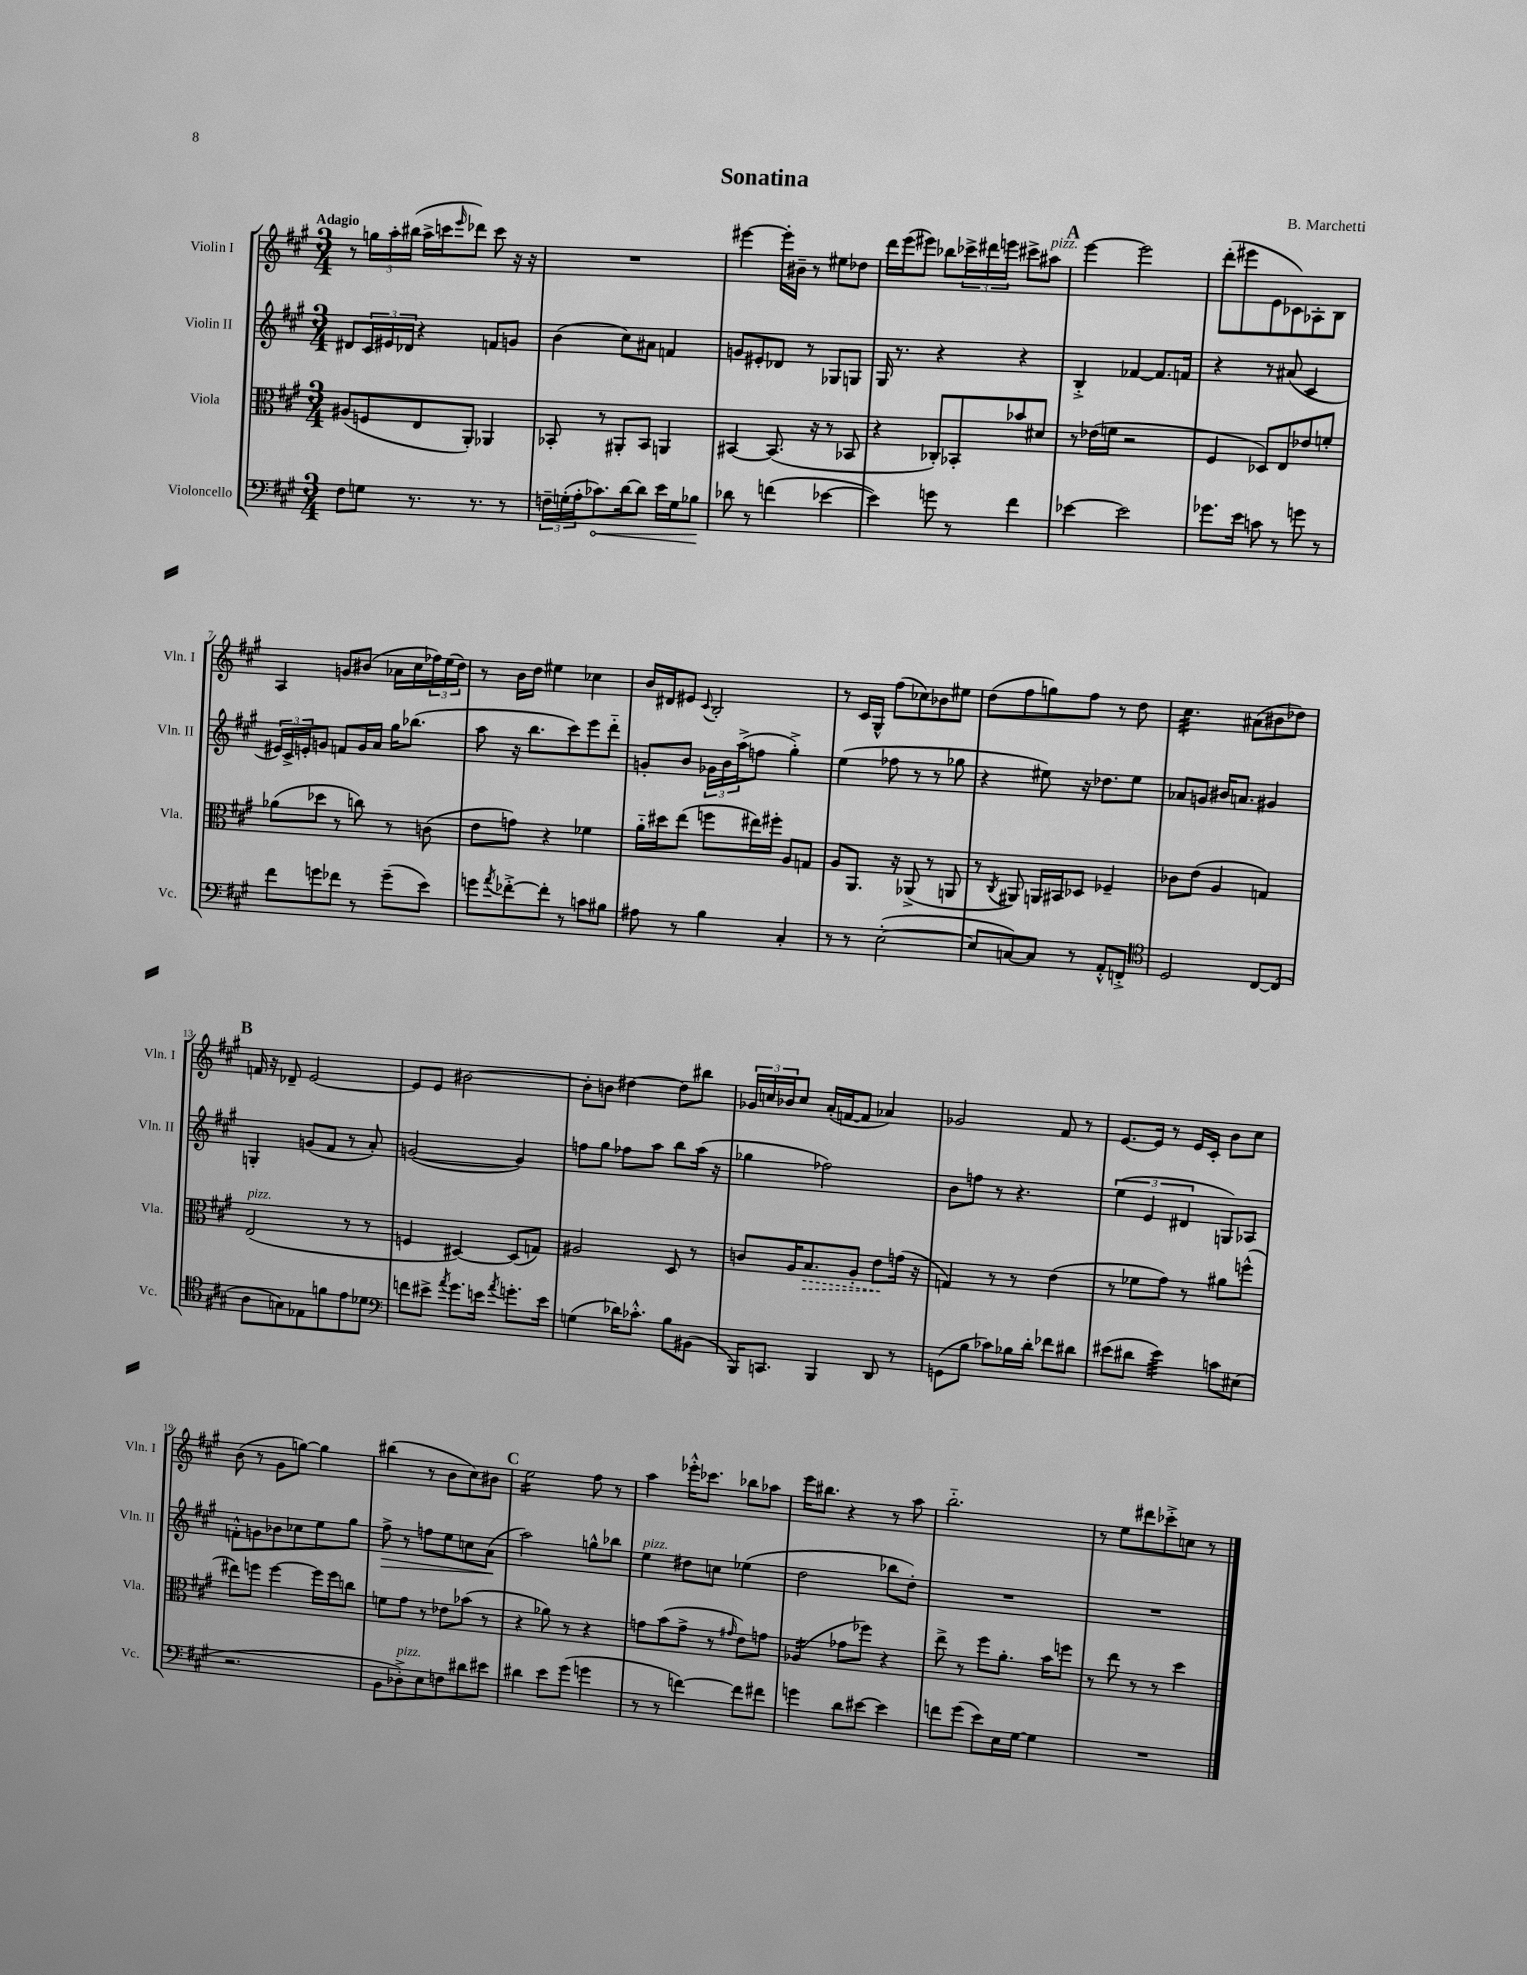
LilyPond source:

\header { title = "Sonatina" composer = "B. Marchetti" }
<<
\new StaffGroup <<
\new Staff = "s0" \with { instrumentName = "Violin I" shortInstrumentName = "Vln. I" } {
    \clef treble \key a \major \numericTimeSignature \time 3/4 \tempo "Adagio"
    r8 \tuplet 3/2 { g''16 a''16-. bis''16( } a''16-> c'''16 \grace { e'''16 } des'''8) c'''8 r16 r16 |
    R2. |
    eis'''4~ eis'''16-. bis'16-- r8 eis''8 des''8 |
    d'''16 e'''16( eis'''8) bes''8 \tuplet 3/2 { ces'''16-> dis'''16 e'''16 } cis'''8-> ais''8^\markup { \italic "pizz." } |
    \mark \markup { \bold "A" } e'''4~ e'''2 |
    d'''8-.( eis'''8 e'8 ces'8) aes8-. b8 |
    a4 g'8 bis'8( aes'16 cis''16 \tuplet 3/2 { fes''16) e''16( d''16) } |
    r8 b'16 d''16 eis''4 ces''4 |
    b'16 dis'16 eis'8 \appoggiatura { cis'8 } b2-. |
    r8 cis'16 gis16-^ fis''8( ces''8) bes'8 eis''8 |
    d''8( fis''8 g''8) fis''8 r8 d''8 |
    cis''4.:32 ais'8( bis'8 des''8) |
    \mark \markup { \bold "B" } f'16 r16 des'8-- e'2~ |
    e'8 e'8 bis'2~ |
    bis'8-. b'8 dis''4~ dis''8 bis''8 |
    \tuplet 3/2 { ges'16 c''16 bes'16 } c''8 a'16-.( f'16~ f'8 aes'4) |
    ges'2 fis'8 r8 |
    e'8.~ e'16 r8 e'16 cis'16-. b'8 cis''8 |
    b'8( r8 gis'8 g''8~) g''4 |
    bis''4( r8 b'8 cis''8) bis'8 |
    \mark \markup { \bold "C" } e''2:16 fis''8 r8 |
    a''4 ees'''16-.-^ ces'''8. bes''8 aes''8 |
    e'''16 bis''8. r4 r8 a''8 |
    b''2.-_ |
    r8 e''8 dis'''8 ces'''8-.-> c''8 r8 \bar "|." |
}
\new Staff = "s1" \with { instrumentName = "Violin II" shortInstrumentName = "Vln. II" } {
    \clef treble \key a \major \numericTimeSignature \time 3/4
    dis'8 \tuplet 3/2 { cis'16 eis'16 des'16 } r4 f'8 g'8 |
    b'4( cis''8) ais'8 f'4 |
    g'8 eis'8-. des'8 r8 ges8 g8 |
    gis16 r8. r4 r4 |
    \mark \markup { \bold "A" } b4-.-> fes'4~ fes'8. f'16 |
    r4 r8 ais'8( cis'4 |
    \tuplet 3/2 { eis'16) cis'16-> e'16-. } g'8 f'8 g'16 a'16 gis''16 bes''8.( |
    a''8 r16 b''8. cis'''8) e'''8 d'''8-_ |
    g'8-. b'8 \tuplet 3/2 { ges'16 b'16 a''16->( } f''8 gis''4-.->) |
    e''4( fes''8 r8 r8 ges''8 |
    r4 eis''8) r16 des''8. eis''8 |
    aes'8 g'8 bis'16 a'8. gis'4 |
    \mark \markup { \bold "B" } g4-. g'8( fis'8 r8 a'8-.) |
    g'2~( g'4) |
    f''8 gis''8 fes''8 a''8 b''8 a''16( r16 |
    ges''4 fes''2) |
    b'8 f''8 r8 r4. |
    \tuplet 3/2 { e''4( e'4 dis'4 } g8) aes8 |
    f'8-.-^ g'8 bes'8 ces''8 e''8 gis''8 |
    fis''8->\> r8 f''8 e''8 c''8 a'8\!( |
    \mark \markup { \bold "C" } a''2) g''8-^ bes''8 |
    e''4^\markup { \italic "pizz." } dis''8 c''8 ees''4( |
    d''2 bes''8 d''8-.) |
    R2. |
    R2. \bar "|." |
}
\new Staff = "s2" \with { instrumentName = "Viola" shortInstrumentName = "Vla." } {
    \clef alto \key a \major \numericTimeSignature \time 3/4
    ais8( f8 e8 a,8-.) aes,4 |
    bes,8-. r8 ais,8-. bes,8 a,4 |
    bis,4~ bis,8.( r16 r8 bes,8 |
    r4 ces8-.) bes,8-. bes'8 dis'8 |
    \mark \markup { \bold "A" } r8 ees'16( f'16 r2 |
    fis4 des8) e8 ees'8 f'8-. |
    aes'8( des''8 r8 c''8) r8 c'8( |
    e'8 g'8) r4 fes'4 |
    a'16-_ dis''16 e''8( f''8 eis''16) fis''16-. a8 g8 |
    a8 a,8. r16 aes,8->( r8 a,8 |
    r8 \acciaccatura { cis8 } ais,8) a,16 bis,16 des8 fes4-- |
    ces'8 e'8( a4 g4) |
    \mark \markup { \bold "B" } e2^\markup { \italic "pizz." }( r8 r8 |
    f4 dis4~) dis8( g8) |
    ais2 d8 r8 |
    c'8 a16 \once \override Hairpin.style = #'dashed-line b8.\> a8-. e'8\! g'16( r16 |
    g4) r8 r8 e'4( |
    r8 fes'8 gis'8) r8 ais'8 f''8-^( |
    eis''8) f''8 f''4~ f''16 f''16 c''8 |
    f'8 gis'8 r8 ees'8 bes'8( r8 |
    \mark \markup { \bold "C" } r4 aes'8) r8 r4 |
    g'8 b'8( g'8-> r8 \grace { gis'16 } e'8) g'8 |
    aes4:16( ges'8 fes''8) r4 |
    e''8-> r8 fis''8 a'8.-. b'16 f''8 |
    r8 e''8 r8 r8 d''4 \bar "|." |
}
\new Staff = "s3" \with { instrumentName = "Violoncello" shortInstrumentName = "Vc." } {
    \clef bass \key a \major \numericTimeSignature \time 3/4
    fis8 g8 r8. r8. r8 |
    \tuplet 3/2 { f16-- g16-.( a16-. } \once \override Hairpin.circled-tip = ##t ces'8.\<) d'16~ d'8 e'16 g16 bes8\! |
    des'8 r8 f'4( ees'4~ |
    ees'4) g'8 r8 fis'4 |
    \mark \markup { \bold "A" } ees'4~ ees'2 |
    ges'8. e'16 c'8 r8 g'8 r8 |
    fis'8 g'8 fes'8 r8 g'8--( e'8) |
    g'8 \acciaccatura { a'8 } fes'8~-.-> fes'8-. r8 c'8 bis8 |
    ais8 r8 b4 cis4-. |
    r8 r8 e2~-.( |
    e8 c8~) c8 r8 a,8-.-^ f,8-.-> |
    \clef tenor d2 cis8~ cis8( |
    \mark \markup { \bold "B" } a8 g8) ees8 f'8 e'8 des'8 |
    \clef bass f'8 eis'8-> \acciaccatura { a'8 } gis'8. e'16 \acciaccatura { a'8 } g'8.-. e'16 |
    g4( des'16) ces'8.-.-^ b8 bis,8( |
    b,,16) c,8. b,,4 d,8 r8 |
    g,8( b8 ces'8) bes16 d'16-. fes'8 dis'8 |
    eis'8( dis'8 eis'4:32) c'8 eis8( |
    r2. |
    b,8 des8-.->^\markup { \italic "pizz." }) e8 f8 dis'8 eis'8 |
    \mark \markup { \bold "C" } dis'4 e'8 gis'8( g'4 |
    r8 r8 f'4~) f'8 fis'8 |
    g'4 d'8 eis'8~ eis'4 |
    f'8 gis'8( e'8) e16 gis16~ gis4 |
    R2. \bar "|." |
}
>>
>>
